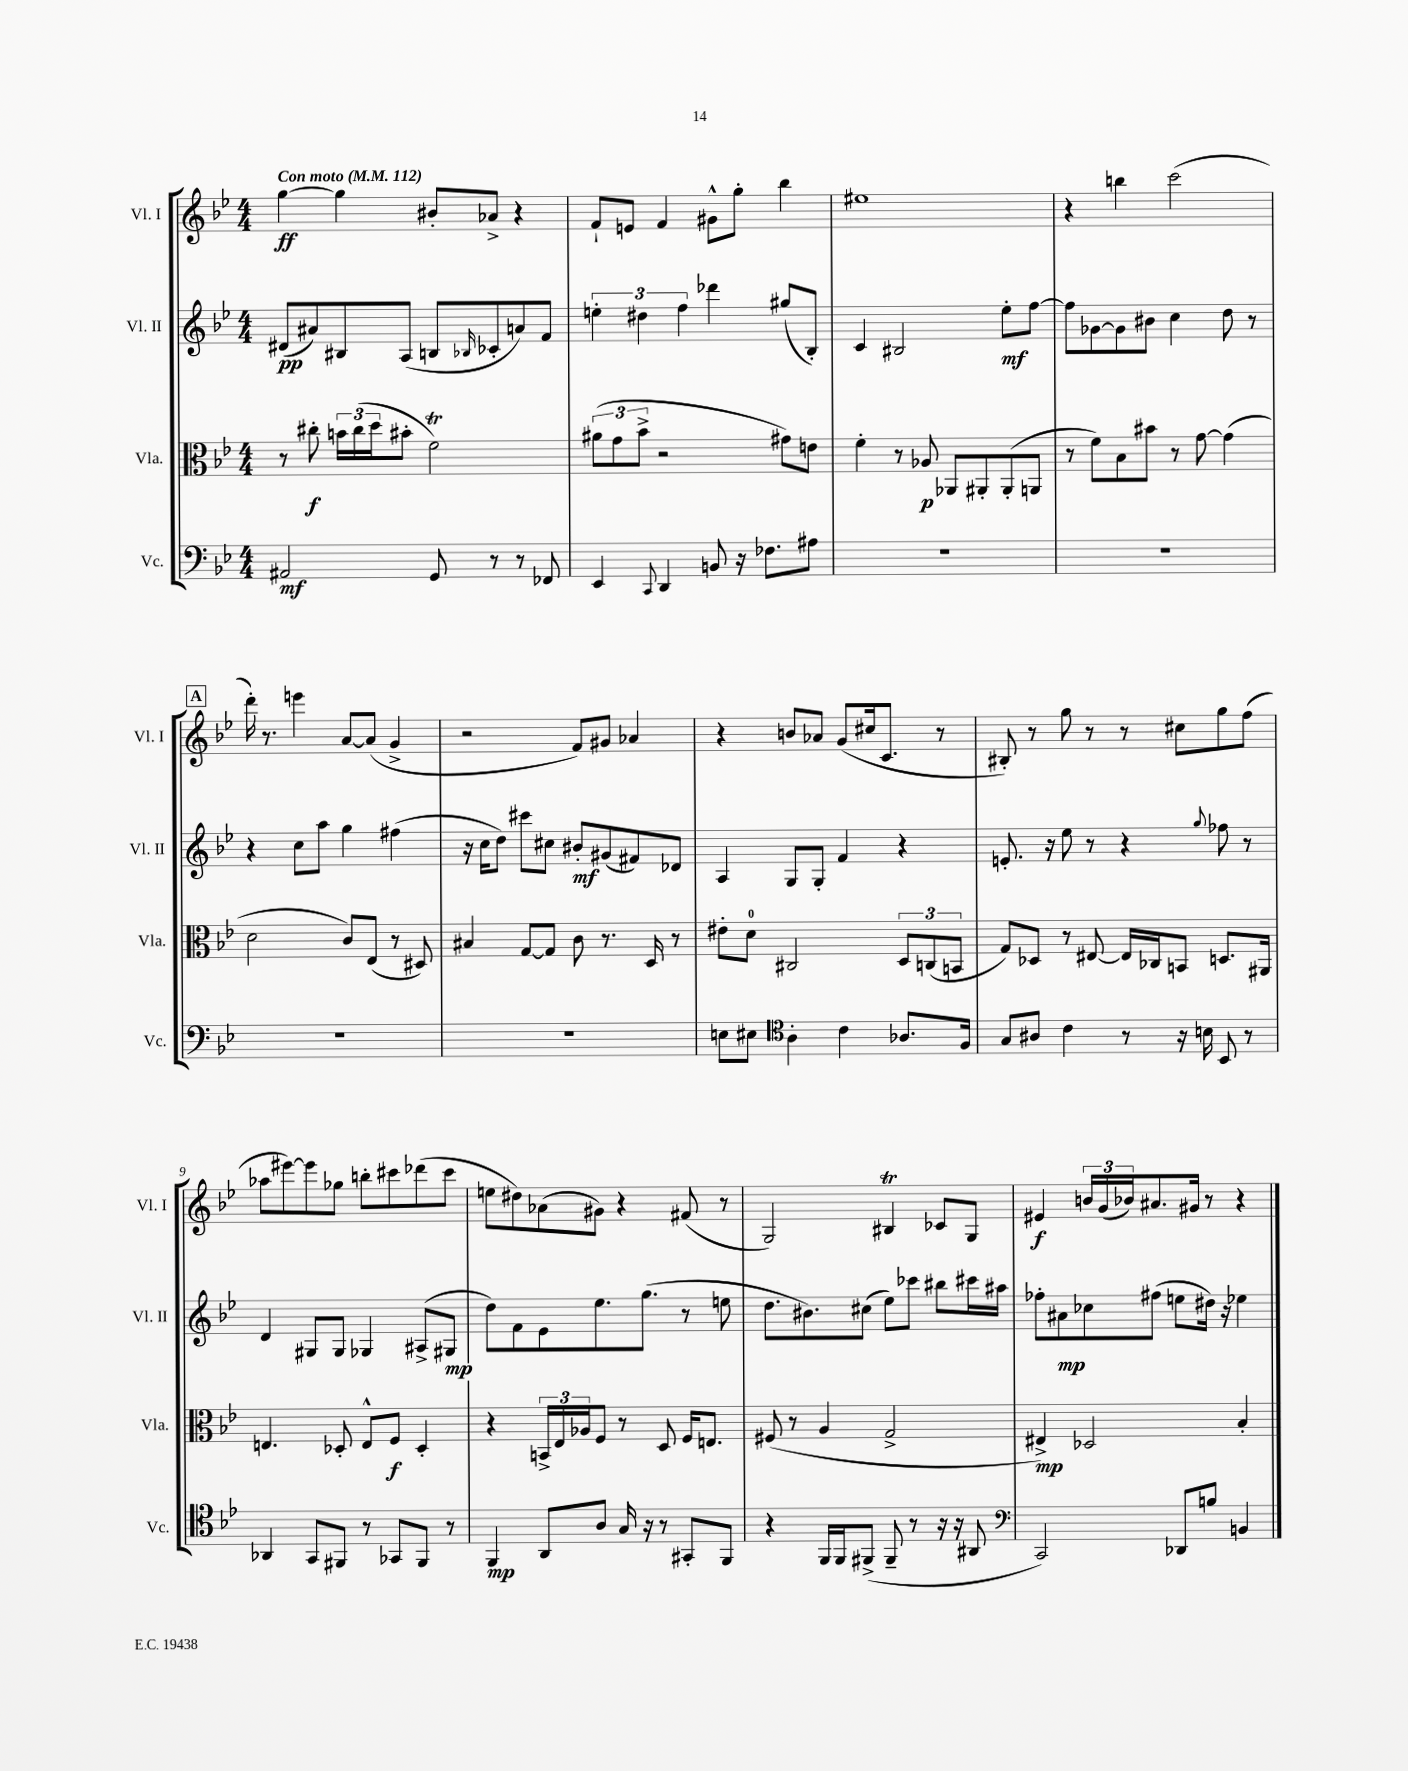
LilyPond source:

<<
\new StaffGroup <<
\new Staff = "s0" \with { instrumentName = "Vl. I" shortInstrumentName = "Vl. I" } {
    \clef treble \key bes \major \numericTimeSignature \time 4/4 \tempo "Con moto" 4 = 112
    g''4~\ff g''4 bis'8-. aes'8-> r4 |
    f'8-! e'8 f'4 gis'8-^ g''8-. bes''4 |
    eis''1 |
    r4 b''4 c'''2( |
    \mark \markup { \box "A" } d'''16-.) r8. e'''4 a'8~ a'8( g'4-> |
    r2 f'8) gis'8 aes'4 |
    r4 b'8 aes'8 g'8( cis''16 c'8. r8 |
    bis8-.) r8 g''8 r8 r8 cis''8 g''8 f''8( |
    aes''8 eis'''8~) eis'''8 ges''8 b''8-. cis'''8 des'''8( cis'''8 |
    e''8 dis''8) aes'8( gis'8) r4 fis'8( r8 |
    g2) bis4\trill ces'8 g8 |
    eis'4\f \tuplet 3/2 { b'16 g'16( bes'16) } ais'8. gis'16 r8 r4 \bar "|." |
}
\new Staff = "s1" \with { instrumentName = "Vl. II" shortInstrumentName = "Vl. II" } {
    \clef treble \key bes \major \numericTimeSignature \time 4/4
    dis'8\pp( ais'8) bis8 a8( b8 \grace { bes16 } ces'8-. a'8) f'8 |
    \tuplet 3/2 { e''4-. dis''4 f''4 } des'''4 gis''8( bes8-.) |
    c'4 bis2 ees''8-.\mf f''8~ |
    f''8 ges'8~ ges'8 bis'8 c''4 d''8 r8 |
    \mark \markup { \box "A" } r4 c''8 a''8 g''4 fis''4( |
    r16 c''16 d''8) cis'''8 cis''8 bis'8-.\mf gis'8( fis'8) des'8 |
    a4 g8 g8-. f'4 r4 |
    e'8.-. r16 ees''8 r8 r4 \appoggiatura { g''8 } fes''8 r8 |
    d'4 gis8 gis8 ges4 ais8->( gis8\mp |
    d''8) f'8 ees'8 ees''8. g''8.( r8 e''8 |
    d''8. bis'8.) cis''8( ees''8) ces'''8 bis''8 cis'''16 ais''16 |
    fes''8-. ais'8\mp ces''8 fis''8( e''8 dis''16) r16 ees''4 \bar "|." |
}
\new Staff = "s2" \with { instrumentName = "Vla." shortInstrumentName = "Vla." } {
    \clef alto \key bes \major \numericTimeSignature \time 4/4
    r8 cis''8-.\f \tuplet 3/2 { b'16 cis''16( d''16 } bis'8-. f'2\trill) |
    \tuplet 3/2 { ais'8( g'8 bes'8-> } r2 gis'8) e'8 |
    f'4-. r8 aes8\p aes,8 ais,8-. ais,8-.( a,8 |
    r8 f'8) bes8 bis'8 r8 g'8~ g'4( |
    \mark \markup { \box "A" } d'2 c'8) ees8( r8 dis8) |
    bis4 g8~ g8 c'8 r8. d16 r8 |
    eis'8-. d'8-0 cis2 \tuplet 3/2 { d8 c8( b,8 } |
    g8) des8 r8 eis8~ eis16 ces16 b,8 d8. ais,16 |
    e4. des8-. e8-^ f8\f des4-. |
    r4 \tuplet 3/2 { b,16-> ees16 aes16 } f8 r8 d8 f16 e8. |
    fis8( r8 a4 g2-> |
    eis4->\mp) des2 bes4-. \bar "|." |
}
\new Staff = "s3" \with { instrumentName = "Vc." shortInstrumentName = "Vc." } {
    \clef bass \key bes \major \numericTimeSignature \time 4/4
    ais,2\mf g,8 r8 r8 fes,8 |
    ees,4 \appoggiatura { c,8 } d,4 b,8 r16 fes8. ais8 |
    R1 |
    R1 |
    \mark \markup { \box "A" } R1 |
    R1 |
    e8 eis8 \clef tenor a4-. c'4 aes8. f16 |
    g8 ais8 c'4 r8 r16 b16 bes,8 r8 |
    aes,4 g,8 fis,8 r8 ges,8 fis,8 r8 |
    f,4\mp a,8 a8 g16 r16 r8 gis,8-. f,8 |
    r4 f,16 f,16 fis,8->( fis,8-- r8 r16 r16 ais,8 |
    \clef bass c,2) des,8 b8 b,4 \bar "|." |
}
>>
>>
